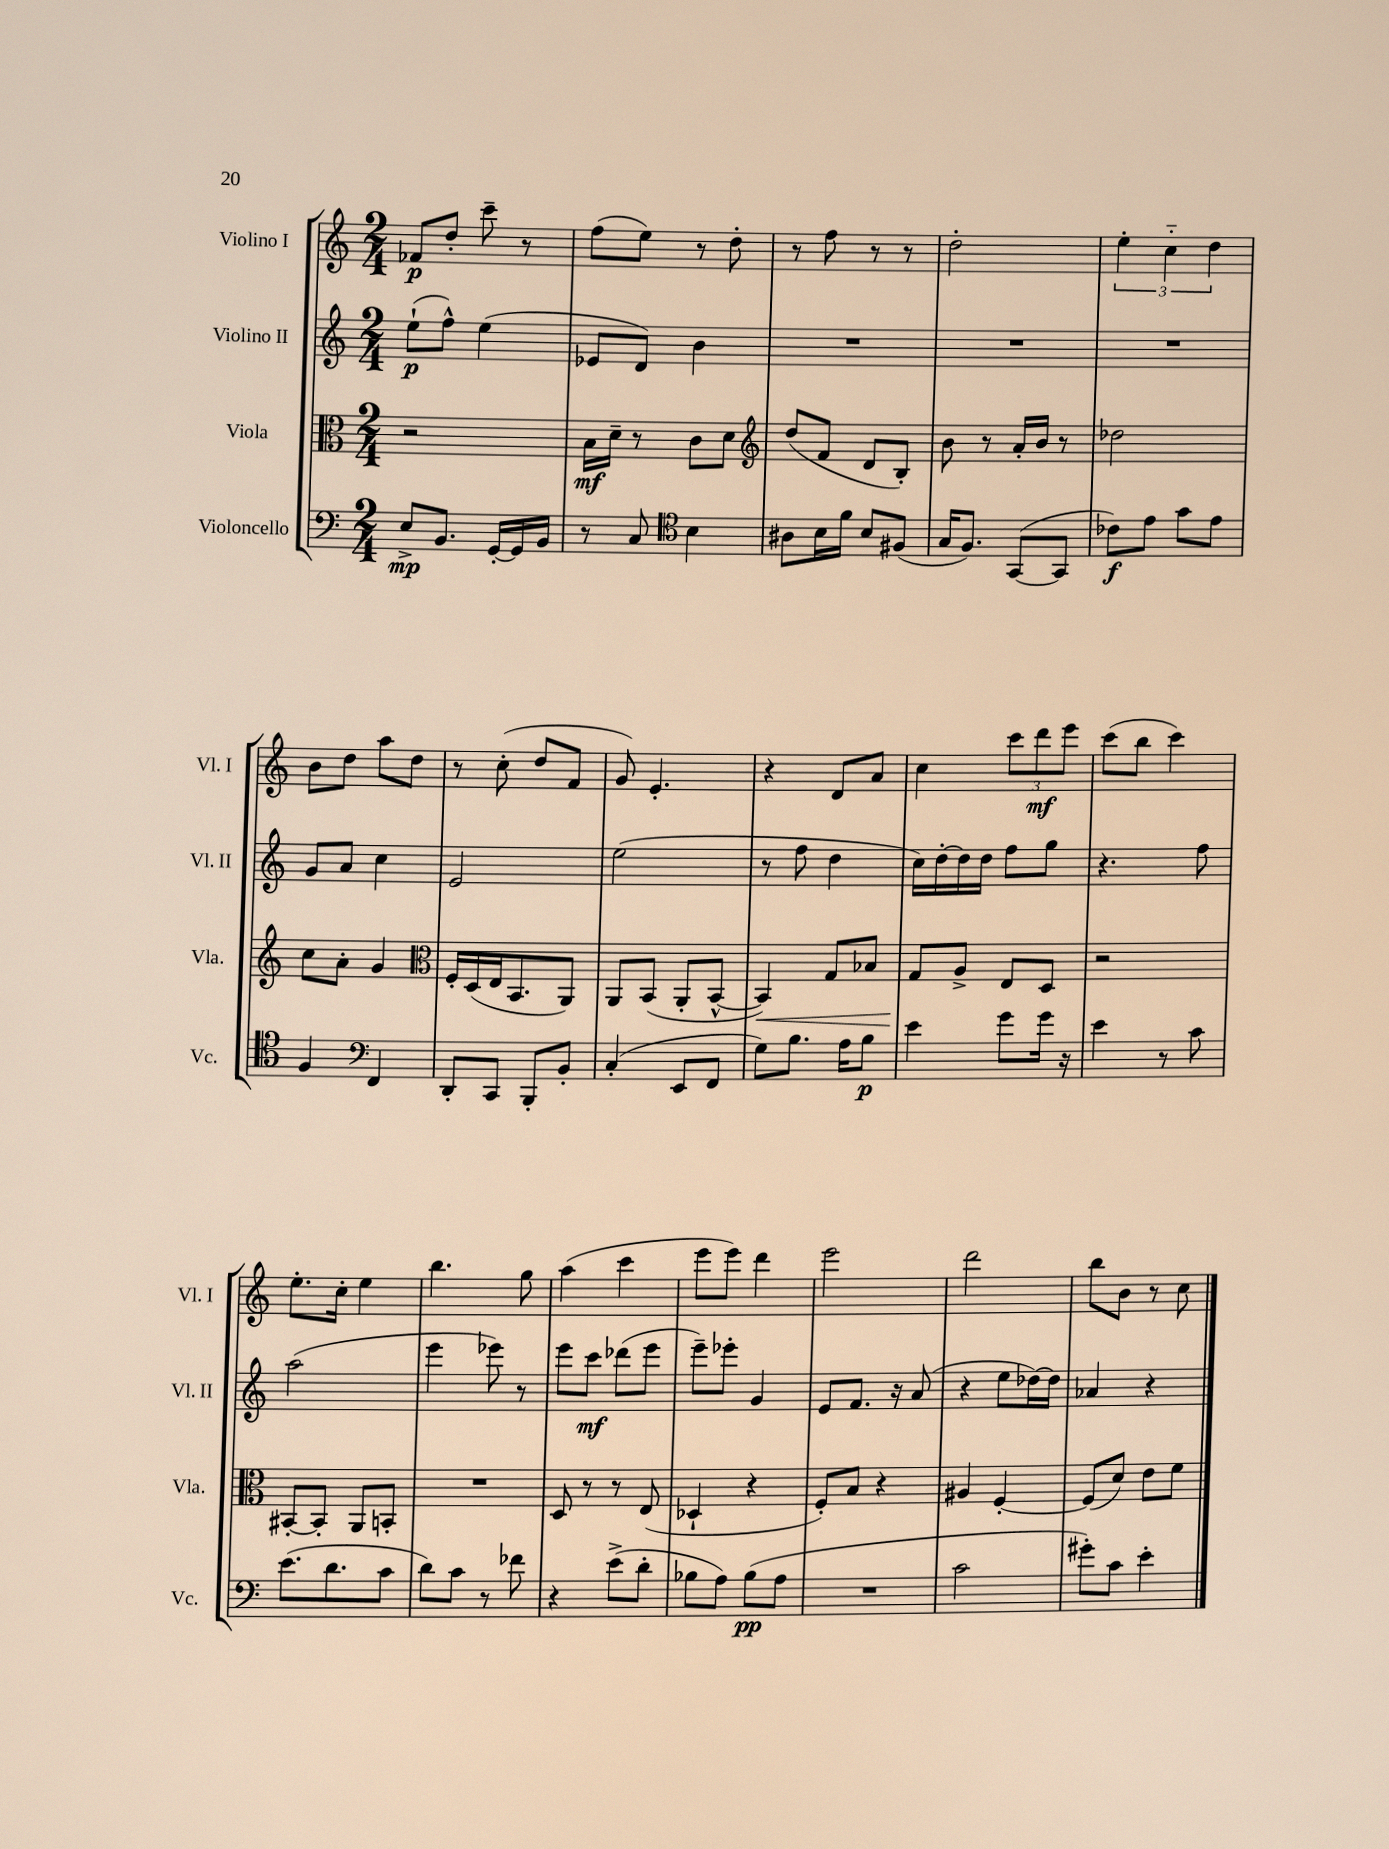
<<
\new StaffGroup <<
\new Staff = "s0" \with { instrumentName = "Violino I" shortInstrumentName = "Vl. I" } {
    \clef treble \key c \major \numericTimeSignature \time 2/4
    fes'8\p d''8-. c'''8-- r8 |
    f''8( e''8) r8 d''8-. |
    r8 f''8 r8 r8 |
    d''2-. |
    \tuplet 3/2 { e''4-. c''4-_ d''4 } |
    b'8 d''8 a''8 d''8 |
    r8 c''8-.( d''8 f'8 |
    g'8) e'4.-. |
    r4 d'8 a'8 |
    c''4 \tuplet 3/2 { c'''8 d'''8\mf e'''8 } |
    c'''8( b''8 c'''4) |
    e''8.-. c''16-. e''4 |
    b''4. g''8 |
    a''4( c'''4 |
    e'''8 e'''8) d'''4 |
    e'''2 |
    d'''2 |
    b''8 b'8 r8 c''8 \bar "|." |
}
\new Staff = "s1" \with { instrumentName = "Violino II" shortInstrumentName = "Vl. II" } {
    \clef treble \key c \major \numericTimeSignature \time 2/4
    e''8-!\p( f''8-^) e''4( |
    ees'8 d'8) b'4 |
    R2 |
    R2 |
    R2 |
    g'8 a'8 c''4 |
    e'2 |
    e''2( |
    r8 f''8 d''4 |
    c''16) d''16~-. d''16 d''16 f''8 g''8 |
    r4. f''8 |
    a''2( |
    e'''4 ees'''8) r8 |
    e'''8 c'''8\mf des'''8( e'''8 |
    e'''8--) ees'''8-. g'4 |
    e'8 f'8. r16 a'8( |
    r4 e''8 des''16~) des''16 |
    aes'4 r4 \bar "|." |
}
\new Staff = "s2" \with { instrumentName = "Viola" shortInstrumentName = "Vla." } {
    \clef alto \key c \major \numericTimeSignature \time 2/4
    r2 |
    b16\mf d'16-- r8 c'8 d'8 |
    \clef treble d''8( f'8 d'8 b8-.) |
    b'8 r8 a'16-. b'16 r8 |
    des''2 |
    c''8 a'8-. g'4 |
    \clef alto f16-. d16( e16 b,8. a,8) |
    a,8 b,8( a,8-. b,8~-^ |
    b,4\<) g8 bes8 |
    g8\! a8-> e8 d8 |
    r2 |
    bis,8~-. bis,8-. a,8 b,8-. |
    R2 |
    d8 r8 r8 e8( |
    des4-! r4 |
    f8-.) b8 r4 |
    ais4 f4~-. |
    f8( d'8) e'8 f'8 \bar "|." |
}
\new Staff = "s3" \with { instrumentName = "Violoncello" shortInstrumentName = "Vc." } {
    \clef bass \key c \major \numericTimeSignature \time 2/4
    e8->\mp b,8. g,16~-. g,16 b,16 |
    r8 c8 \clef tenor b4 |
    ais8 b16 f'16 b8 fis8( |
    g16 f8.) g,8~( g,8 |
    ces'8\f) e'8 g'8 e'8 |
    f4 \clef bass f,4 |
    d,8-. c,8 b,,8-. b,8-. |
    c4-.( e,8 f,8 |
    g8) b8. a16 b8\p |
    e'4 g'8 g'16 r16 |
    e'4 r8 c'8 |
    e'8.( d'8. c'8 |
    d'8) c'8 r8 fes'8 |
    r4 e'8->( d'8-. |
    bes8 a8) bes8\pp( a8 |
    R2 |
    c'2 |
    gis'8-.) c'8 e'4-. \bar "|." |
}
>>
>>
\layout { \context { \Score \remove "Bar_number_engraver" } }
